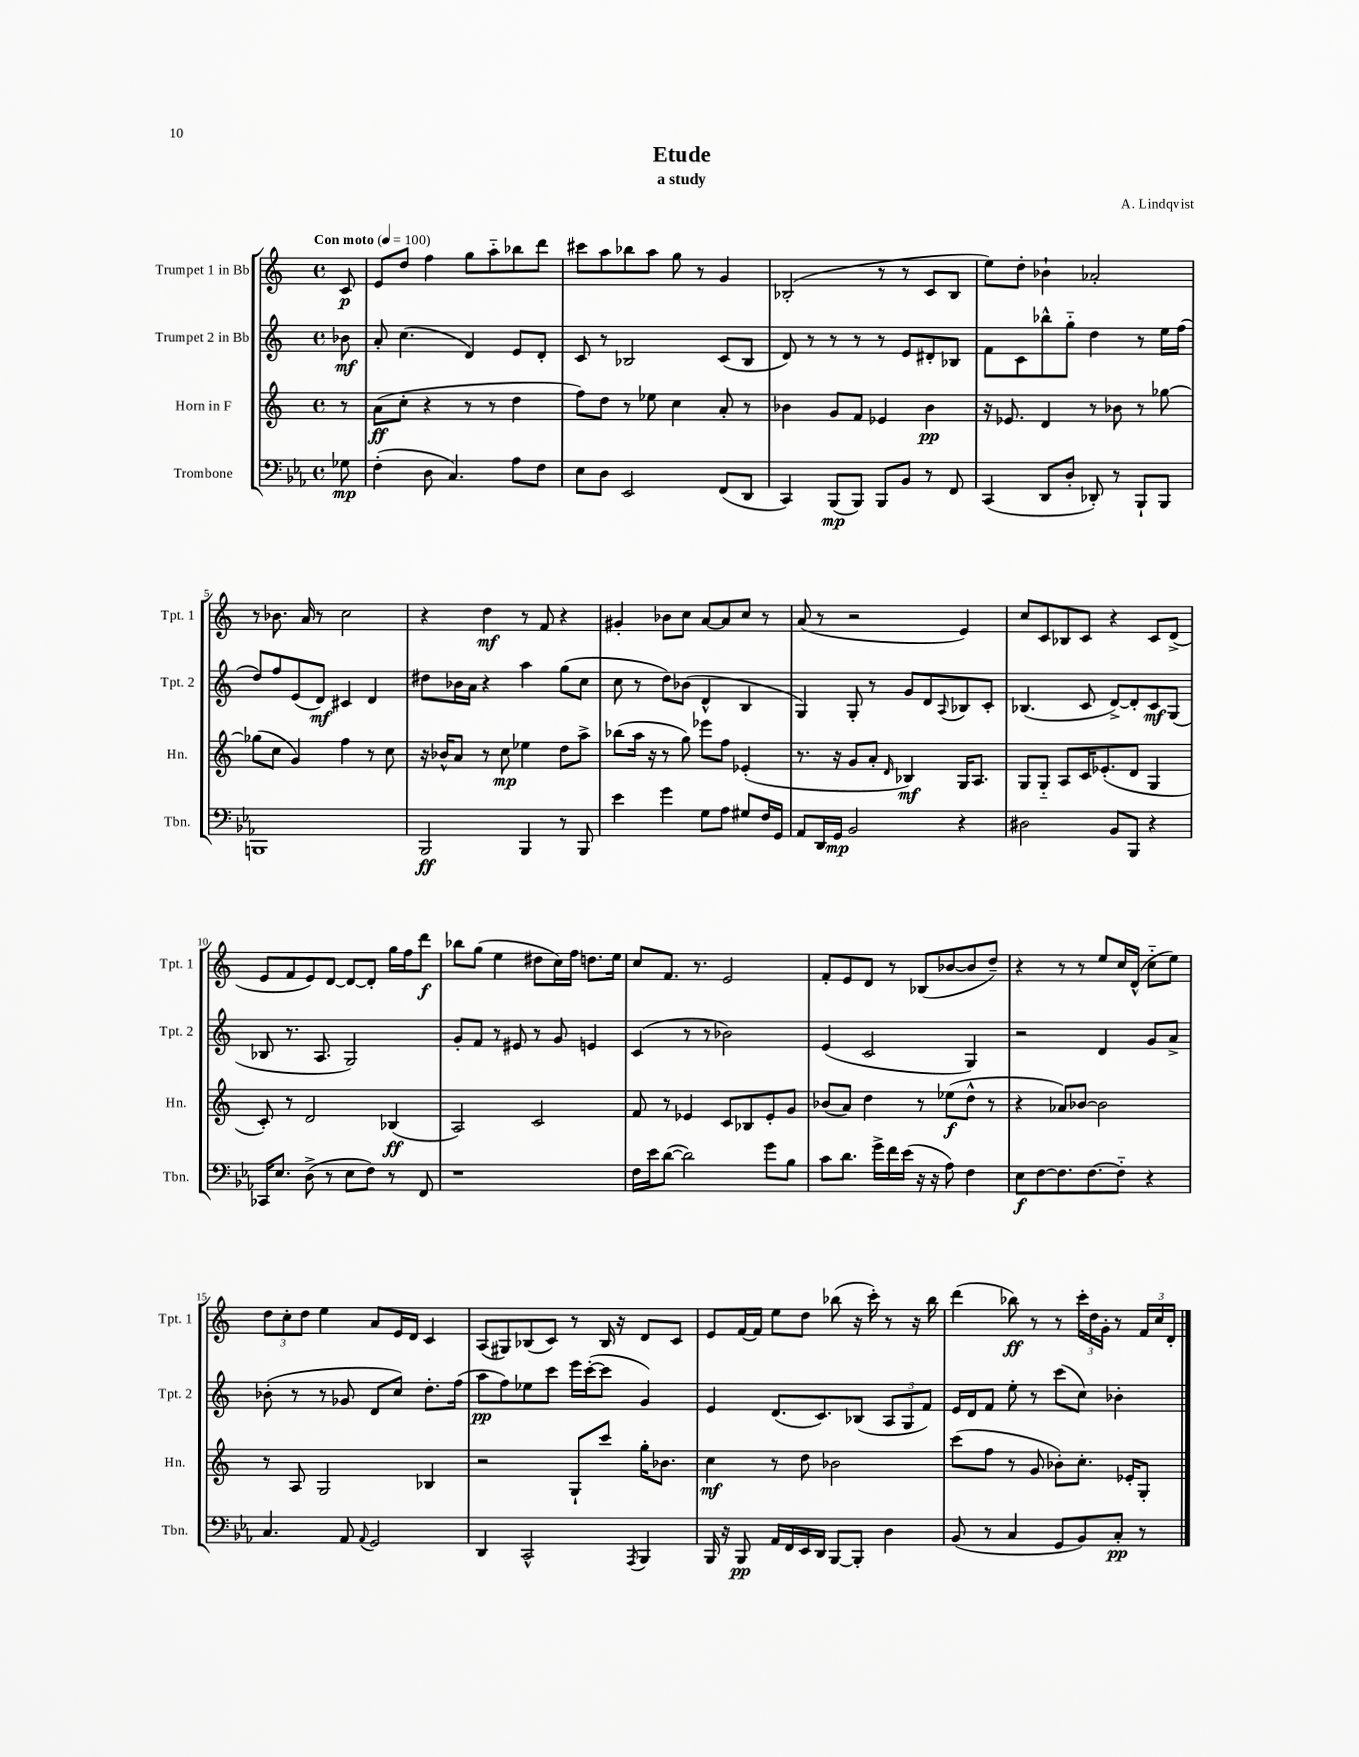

**kern	**dynam	**kern	**dynam	**kern	**dynam	**kern	**dynam
*part4	*part4	*part3	*part3	*part2	*part2	*part1	*part1
*staff4	*staff4	*staff3	*staff3	*staff2	*staff2	*staff1	*staff1
*I"Trombone	*	*I"Horn in F	*	*I"Trumpet 2 in Bb	*	*I"Trumpet 1 in Bb	*
*I'Tbn.	*	*I'Hn.	*	*I'Tpt. 2	*	*I'Tpt. 1	*
*clefF4	*	*clefG2	*	*clefG2	*	*clefG2	*
*k[b-e-a-]	*	*k[]	*	*k[]	*	*k[]	*
*M4/4	*	*M4/4	*	*M4/4	*	*M4/4	*
*met(c)	*	*met(c)	*	*met(c)	*	*met(c)	*
*MM100	*	*MM100	*	*MM100	*	*MM100	*
=	=	=	=	=	=	=	=
!	!	!	!	!	!	!LO:TX:a:B:t=Con moto	!
8G-X\	mp	8r	.	8b-X\	mf	8c/	p
=1	=1	=1	=1	=1	=1	=1	=1
(4F'\	.	(8a\L	ff	8a'/	.	8e/L	.
.	.	8cc'\J	.	(4.cc\	.	8dd/J	.
8D\	.	4r	.	.	.	4ff\	.
4.C/)	.	.	.	.	.	.	.
.	.	8r	.	4d/)	.	8gg\L	.
.	.	8r	.	.	.	8aa\	.
8A-\L	.	4dd\	.	8e/L	.	8bb-X\	.
8F\J	.	.	.	8d'/J	.	8ddd\J	.
=2	=2	=2	=2	=2	=2	=2	=2
8E-\L	.	8ff\L)	.	8c/	.	8ccc#X\L	.
8D\J	.	8dd\J	.	8r	.	8aa\	.
2EE-/	.	8r	.	2B-X/	.	8bb-X\	.
.	.	8ee-X\	.	.	.	8aa\J	.
.	.	4cc\	.	.	.	8gg\	.
.	.	.	.	.	.	8r	.
(8FF/L	.	8a'/	.	(8c/L	.	4g/	.
8DD/J	.	8r	.	8B-/J	.	.	.
=3	=3	=3	=3	=3	=3	=3	=3
4CC/)	.	4b-X\	.	8d/)	.	(2B-X'/	.
.	.	.	.	8r	.	.	.
(8BBB-/L	mp	8g/L	.	8r	.	.	.
8BBB-/J)	.	8f/J	.	8r	.	.	.
8BBB-/L	.	4e-X/	.	8r	.	8r	.
8BB-/J	.	.	.	8e/L	.	8r	.
8r	.	4b-\	pp	8d#X'/	.	8c/L	.
8FF/	.	.	.	8B-X/J	.	8B-/J	.
=4	=4	=4	=4	=4	=4	=4	=4
(4CC/	.	16r	.	8f\L	.	8ee\L)	.
.	.	8.e-X/	.	.	.	.	.
.	.	.	.	8c\	.	8dd'\J	.
8DD/L	.	4d/	.	8bb-X^^\	.	4b-X`\	.
8D'/J	.	.	.	8gg\J	.	.	.
8DD-X'/)	.	8r	.	4dd\	.	2a-X'/	.
8r	.	8b-X\	.	.	.	.	.
8BBB-`/L	.	8r	.	8r	.	.	.
8BBB-/J	.	[8gg-X\	.	16ee\LL	.	.	.
.	.	.	.	(16ff\JJ	.	.	.
!!LO:LB:g=z
=5	=5	=5	=5	=5	=5	=5	=5
1BBBn	.	(8gg-X\L]	.	8dd/L)	.	8r	.
.	.	8cc\J	.	8ff/	.	8.b-X\	.
.	.	4g/)	.	(8e/	.	.	.
.	.	.	.	.	.	16a/	.
.	.	.	.	8d/J)	mf	8r	.
.	.	4ff\	.	4c#X/	.	2cc\	.
.	.	8r	.	4d/	.	.	.
.	.	8cc\	.	.	.	.	.
=6	=6	=6	=6	=6	=6	=6	=6
2BBB-/	ff	16r	.	8dd#X\L	.	4r	.
.	.	16b-X^^/KL	.	.	.	.	.
.	.	8a/J	.	16b-X\L	.	.	.
.	.	.	.	16a\JJ	.	.	.
.	.	8r	.	4r	.	4dd\	mf
.	.	8cc\	mp	.	.	.	.
4BBB-/	.	4ee-X\	.	4aa\	.	8r	.
.	.	.	.	.	.	8f/	.
8r	.	8dd\L	.	(8gg\L	.	4r	.
8BBB-/	.	8aa^\J	.	8cc\J	.	.	.
=7	=7	=7	=7	=7	=7	=7	=7
4e-\	.	(8bb-X\L	.	8cc\	.	4g#X'/	.
.	.	16aa\Jk	.	8r	.	.	.
.	.	16r	.	.	.	.	.
4g\	.	8r	.	8dd\L)	.	8b-X\L	.
.	.	8gg\)	.	(8b-X\J	.	8cc\J	.
8G\L	.	8eee-X\L	.	4d^^/	.	[8a/L	.
8A-\J	.	8ff\J	.	.	.	8a/]	.
8G#X/L	.	(4e-X'/	.	4B/	.	8cc/J	.
16F/L	.	.	.	.	.	8r	.
16GG/JJ	.	.	.	.	.	.	.
=8	=8	=8	=8	=8	=8	=8	=8
8AA-/L	.	8.r	.	4G/)	.	(8a/	.
16DD/L	.	.	.	.	.	8r	.
16GG/JJ	mp	16r	.	.	.	.	.
2BB-/	.	8g/L	.	8G'/	.	2r	.
.	.	8a'/J	.	8r	.	.	.
.	.	16qqd/	.	.	.	.	.
.	.	4B-X/)	mf	8g/L	.	.	.
.	.	.	.	8d/	.	.	.
.	.	.	.	8qqA/	.	.	.
4r	.	16G/KL	.	8B-X/	.	4e/)	.
.	.	8.A/J	.	.	.	.	.
.	.	.	.	8c'/J	.	.	.
=9	=9	=9	=9	=9	=9	=9	=9
2D#X\	.	8G/L	.	(4.B-X/	.	8cc/L	.
.	.	8G/J	.	.	.	8c/	.
.	.	8A/L	.	.	.	8B-X/	.
.	.	16c/K	.	8c/	.	8c/J	.
.	.	(8.e-X'/	.	.	.	.	.
8BB-/L	.	.	.	[8d^/L)	.	4r	.
8BBB-/J	.	8d/J	.	8d'/]	.	.	.
4r	.	4G/	.	8c/	mf	8c/L	.
.	.	.	.	(8G/J	.	(8d^/J	.
!!LO:LB:g=z
=10	=10	=10	=10	=10	=10	=10	=10
16CC-X/KL	.	8c'/)	.	8B-X/	.	8e/L	.
8.E-/J	.	.	.	.	.	.	.
.	.	8r	.	8.r	.	8f/	.
(8D^\	.	2d/	.	.	.	8e/)	.
.	.	.	.	8.A/	.	.	.
8r	.	.	.	.	.	[8d/J	.
8E-\L	.	.	.	2G/)	.	8d/L_	.
8F\J)	.	.	.	.	.	8d'/J]	.
8r	.	(4B-X/	ff	.	.	16gg\LL	.
.	.	.	.	.	.	16ff\J	.
8FF/	.	.	.	.	.	8ddd\J	f
=11	=11	=11	=11	=11	=11	=11	=11
1r	.	2A/)	.	8g'/L	.	8bb-X\L	.
.	.	.	.	8f/J	.	(8gg\J	.
.	.	.	.	8r	.	4ee\	.
.	.	.	.	8e#X/	.	.	.
.	.	2c/	.	8r	.	8dd#X\L	.
.	.	.	.	8g/	.	16cc\L)	.
.	.	.	.	.	.	16ff\JJ	.
.	.	.	.	4en/	.	8.ddn\L	.
.	.	.	.	.	.	16ee\Jk	.
=12	=12	=12	=12	=12	=12	=12	=12
16F\LL	.	8f/	.	(4c/	.	8cc/L	.
16e-\J	.	.	.	.	.	.	.
([8d\J	.	8r	.	.	.	8.f/J	.
2d\])	.	4e-X/	.	8r	.	.	.
.	.	.	.	.	.	8.r	.
.	.	.	.	8r	.	.	.
.	.	8c/L	.	2b-X\)	.	2e/	.
.	.	8B-X/	.	.	.	.	.
8g\L	.	8e-'/	.	.	.	.	.
8B-\J	.	8g/J	.	.	.	.	.
=13	=13	=13	=13	=13	=13	=13	=13
8c\L	.	(8b-X/L	.	(4e/	.	8f'/L	.
8.d\J	.	8a/J)	.	.	.	8e/	.
.	.	4dd\	.	2c/	.	8d/J	.
16g^\LL	.	.	.	.	.	.	.
16f\	.	.	.	.	.	8r	.
(16e-\JJ	.	.	.	.	.	.	.
16r	.	8r	.	.	.	(8B-X/L	.
16r	.	.	.	.	.	.	.
8A-\)	.	(8ee-X\L	f	.	.	[8b-X/	.
4F\	.	8dd^^\J	.	4G/)	.	8b-/]	.
.	.	8r	.	.	.	8dd~/J)	.
=14	=14	=14	=14	=14	=14	=14	=14
8E-\L	f	4r	.	2r	.	4r	.
[8F\	.	.	.	.	.	.	.
8.F\]	.	8a-X/L)	.	.	.	8r	.
.	.	[8b-X/J	.	.	.	8r	.
[8.F\	.	.	.	.	.	.	.
.	.	2b-\]	.	4d/	.	8ee/L	.
8F\J]	.	.	.	.	.	16cc/L	.
.	.	.	.	.	.	(16d^^/JJ	.
4r	.	.	.	8g/L	.	8cc\L	.
.	.	.	.	8a^/J	.	8ee\J)	.
!!LO:LB:g=z
=15	=15	=15	=15	=15	=15	=15	=15
4.C/	.	8r	.	(8b-X'\	.	12dd\L	.
.	.	.	.	.	.	12cc'\	.
.	.	8A/	.	8r	.	.	.
.	.	.	.	.	.	12dd\J	.
.	.	2G/	.	8r	.	4ee\	.
8AA-/	.	.	.	8g-X/	.	.	.
8qqAA-/	.	.	.	.	.	.	.
2GG/	.	.	.	8d/L	.	8a/L	.
.	.	.	.	8cc/J)	.	16e/L	.
.	.	.	.	.	.	16d/JJ	.
.	.	4B-X/	.	8.dd'\L	.	4c/	.
.	.	.	.	(16ff\Jk	.	.	.
=16	=16	=16	=16	=16	=16	=16	=16
4DD/	.	2r	.	8aa\L	pp	(8A/L	.
.	.	.	.	8ff\)	.	8G#X/)	.
2CC^^/	.	.	.	8ee-X\	.	(8B-X/	.
.	.	.	.	8ccc\J	.	8c/J)	.
.	.	8G`/L	.	16eee\LL	.	8r	.
.	.	.	.	([16ccc'\J	.	.	.
.	.	8ccc/J	.	8ccc\J]	.	16B-/	.
.	.	.	.	.	.	16r	.
8qAAA-/	.	.	.	.	.	.	.
4BBB-/	.	16gg'\KL	.	4g/)	.	8d/L	.
.	.	8.b-X\J	.	.	.	.	.
.	.	.	.	.	.	8c/J	.
=17	=17	=17	=17	=17	=17	=17	=17
16BBB-/	.	4cc\	mf	4e/	.	8e/L	.
16r	.	.	.	.	.	.	.
8BBB-/	pp	.	.	.	.	[16f/L	.
.	.	.	.	.	.	16f/JJ]	.
16AA-/LL	.	8r	.	(8.d/L	.	8ee\L	.
16FF/	.	.	.	.	.	.	.
16EE-/	.	8dd\	.	.	.	8dd\J	.
16DD/JJ	.	.	.	8.c/)	.	.	.
[8BBB-/L	.	2b-X\	.	.	.	(8bb-X\	.
8BBB-'/J]	.	.	.	(8B-X/J	.	16r	.
.	.	.	.	.	.	16ccc'\)	.
4D\	.	.	.	12A/L	.	8r	.
.	.	.	.	12G/	.	.	.
.	.	.	.	.	.	16r	.
.	.	.	.	12f/J)	.	.	.
.	.	.	.	.	.	16bb-\	.
=18	=18	=18	=18	=18	=18	=18	=18
(8BB-/	.	(8ccc\L	.	16e/LL	.	(4ddd\	.
.	.	.	.	16d/J	.	.	.
8r	.	8ff\J	.	8f/J	.	.	.
4C/	.	8r	.	8ee'\	.	8bb-X\)	ff
.	.	8g/	.	8r	.	8r	.
8GG/L	.	8b-X'\L)	.	(8ccc\L	.	8r	.
8BB-/)	.	8.cc'\J	.	8cc\J)	.	24ccc'\LL	.
.	.	.	.	.	.	24dd\	.
.	.	.	.	.	.	24g'\JJ	.
8C'/J	pp	.	.	4b-X'\	.	8r	.
.	.	16e-X'/KL	.	.	.	.	.
8r	.	8G'/J	.	.	.	24f/LL	.
.	.	.	.	.	.	24cc/	.
.	.	.	.	.	.	24d'/JJ	.
==	==	==	==	==	==	==	==
*-	*-	*-	*-	*-	*-	*-	*-
